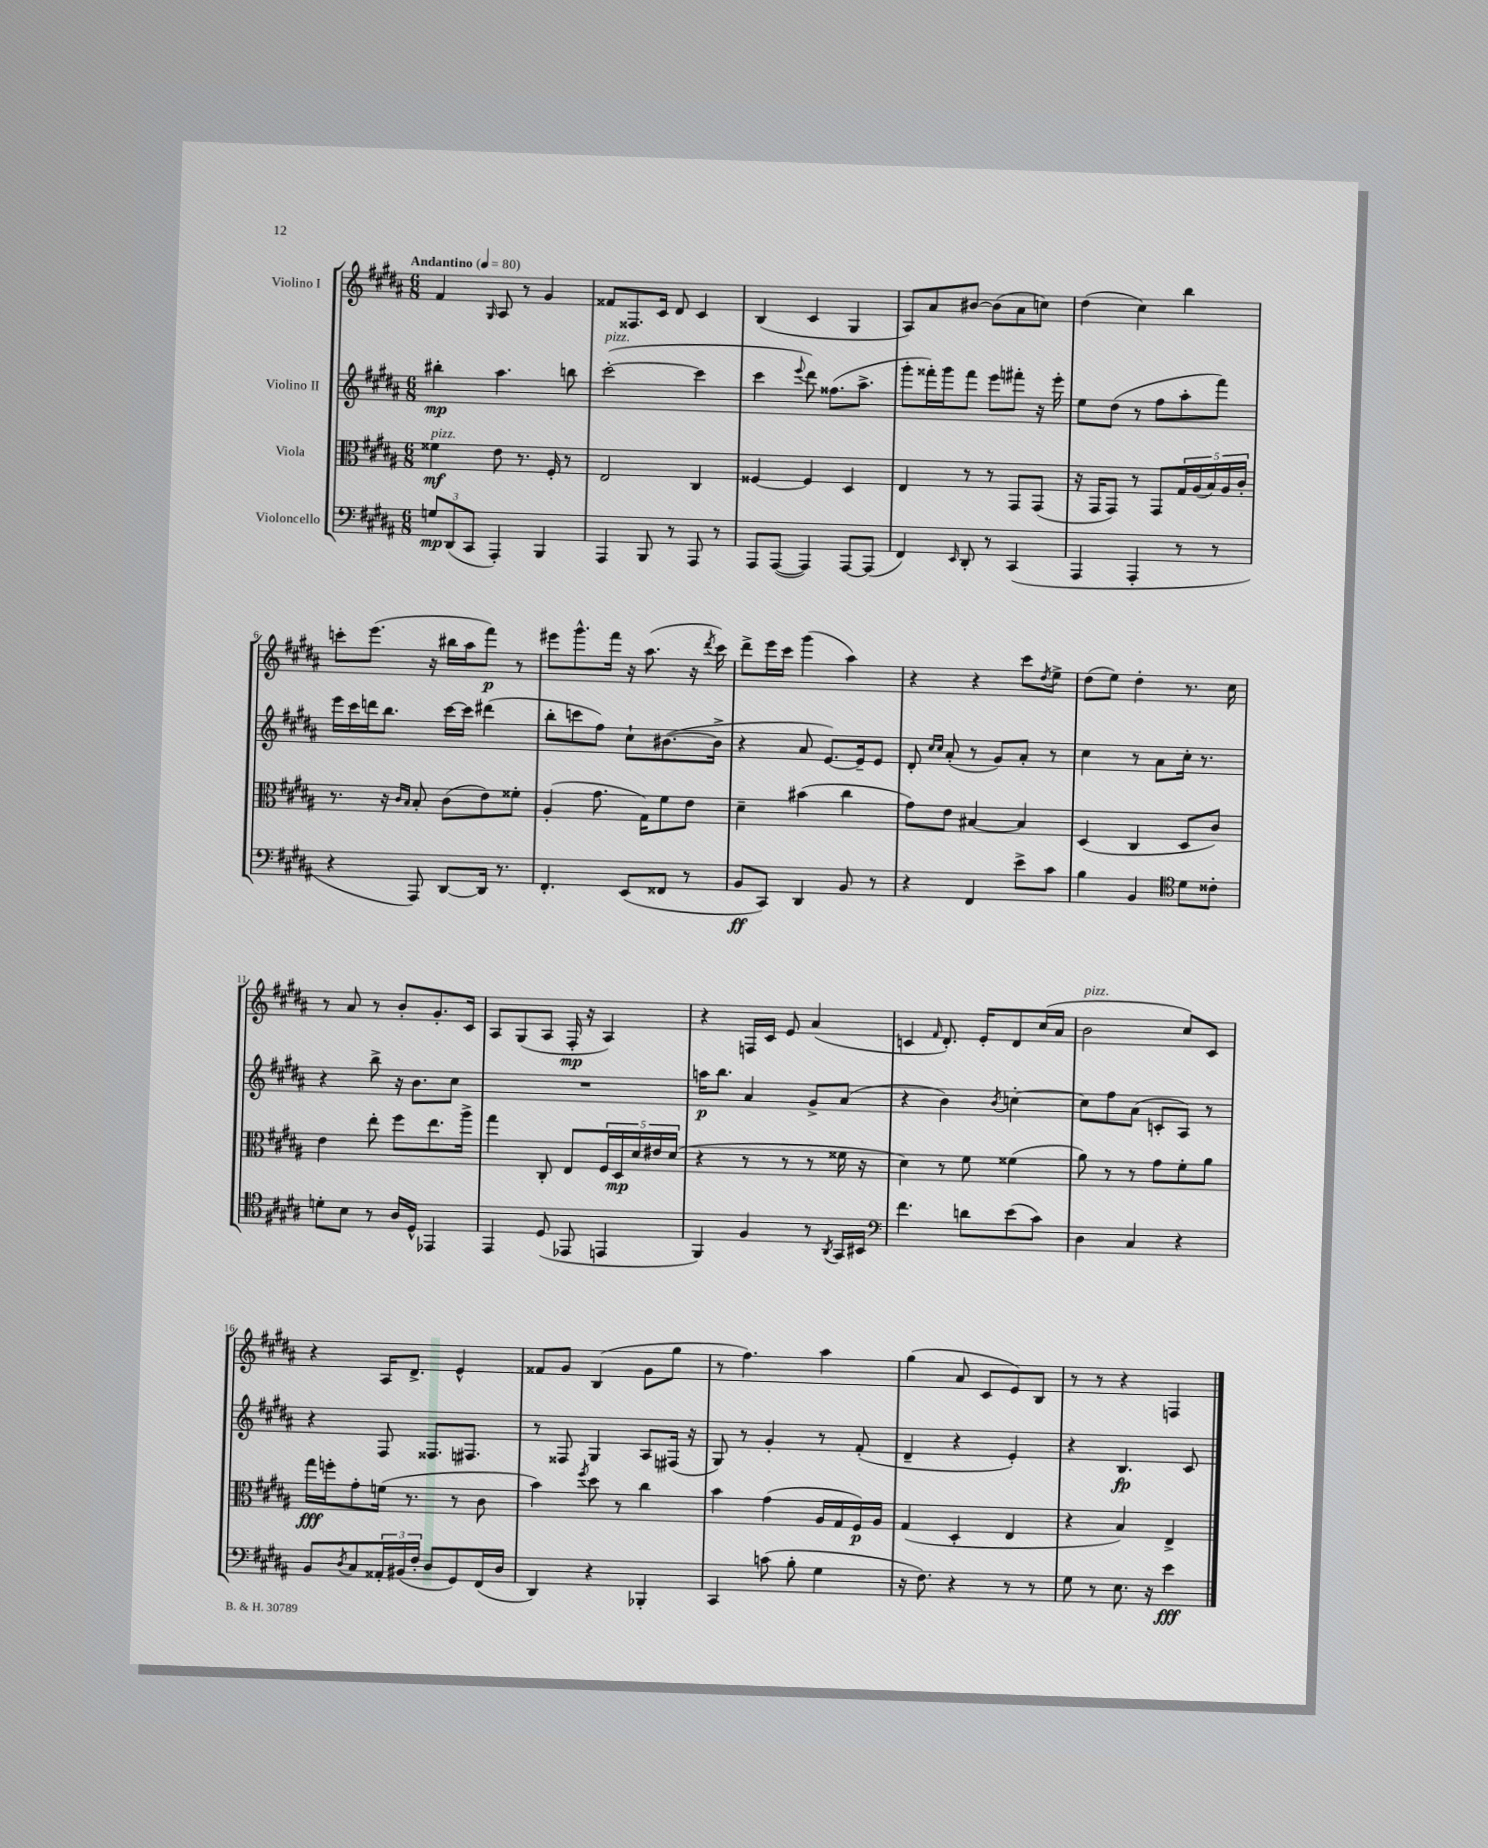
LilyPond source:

<<
\new StaffGroup <<
\new Staff = "s0" \with { instrumentName = "Violino I" } {
    \clef treble \key b \major \numericTimeSignature \time 6/8 \tempo "Andantino" 4 = 80
    fis'4 \grace { gis16 } ais8 r8 gis'4 |
    fisis'8 fisis8. cis'16 dis'8 cis'4 |
    b4( cis'4 gis4 |
    ais8) ais'8 bis'8~ bis'8( ais'8 c''8) |
    dis''4( cis''4) b''4 |
    c'''8-. e'''8.( r16 bis''16 ais''16 fis'''8\p) r8 |
    eis'''8 gis'''8.-^ fis'''16 r16 ais''8.( r16 \acciaccatura { dis'''8 } cis'''16) |
    dis'''8-> e'''16 cis'''16 gis'''4( ais''4) |
    r4 r4 cis'''8 \acciaccatura { dis''8 } e''8-> |
    dis''8( e''8) dis''4-. r8. cis''16 |
    r8 ais'8 r8 b'8-. gis'8.-. cis'16 |
    ais8 gis8( ais8 fis16-.\mp r16 ais4) |
    r4 f16 cis'16 e'8 ais'4( |
    c'4 \grace { fis'16 } dis'8.-.) e'16-. dis'8 cis''16( ais'16 |
    b'2^\markup { \italic "pizz." } cis''8) cis'8 |
    r4 ais16 dis'8.-> e'4-^ |
    fisis'8 gis'8 b4( gis'8 gis''8 |
    r8 fis''4.) ais''4 |
    gis''4( ais'8 cis'8 e'8) b8 |
    r8 r8 r4 f4 \bar "|." |
}
\new Staff = "s1" \with { instrumentName = "Violino II" } {
    \clef treble \key b \major \numericTimeSignature \time 6/8
    bis''4-.\mp ais''4. b''8 |
    cis'''2~-.^\markup { \italic "pizz." }( cis'''4 |
    cis'''4 \appoggiatura { e'''8 } dis'''8) fisis''8.( ais''8.-> |
    gis'''8-. fisis'''16-.) gis'''16 fisis'''8 e'''8 fis'''8-. r16 e'''16-. |
    e''8 dis''8( r8 fis''8 ais''8-. fis'''8) |
    e'''16 cis'''16 d'''16 b''8. cis'''16~ cis'''16 dis'''4( |
    b''8-. c'''8 fis''8) cis''8-! bis'8.~( bis'16-> |
    r4 ais'8 e'8.~) e'16-- e'8 |
    dis'8-. \grace { cis''16 cis''16 } ais'8-.( r8 gis'8) ais'8-. r8 |
    cis''4 r8 ais'8 cis''16-. r8. |
    r4 b''8-> r16 b'8. cis''8 |
    R2. |
    a''16\p b''8. ais'4 gis'8-> ais'8( |
    r4 b'4) \acciaccatura { b'8 } c''4~-. |
    c''8 fis''8 ais'8( c'8-. ais8) r8 |
    r4 fis8 fisis8. fis8. |
    r8 fisis8 gis4 ais8 fis16( r16 |
    gis8) r8 gis'4-. r8 fis'8-.( |
    dis'4-- r4 e'4-.) |
    r4 b4.\fp cis'8 \bar "|." |
}
\new Staff = "s2" \with { instrumentName = "Viola" } {
    \clef alto \key b \major \numericTimeSignature \time 6/8
    fisis'4\mf^\markup { \italic "pizz." } e'8 r8. fis16-. r8 |
    e2 cis4 |
    fisis4~ fisis4 dis4 |
    e4 r8 r8 gis,8 gis,8( |
    r16 gis,16 gis,8) r8 gis,8 \tuplet 5/4 { gis16 ais16( b16) ais16 cis'16-. } |
    r8. r16 \grace { cis'16 b16 } b8-. cis'8( e'8) fisis'8-. |
    ais4-.( gis'8. gis16) fis'8 e'8 |
    dis'4-- bis'4( cis''4 |
    gis'8) e'8 bis4~ bis4 |
    dis4( cis4 dis8 cis'8) |
    e'4 e''8-. fis''8 e''8. ais''16-> |
    gis''4 cis8-. e8 \tuplet 5/4 { fis16 dis16\mp dis'16 eis'16 dis'16( } |
    r4 r8 r8 r8 fisis'16 r16 |
    dis'4) r8 fis'8 fisis'4( |
    ais'8) r8 r8 gis'8 fis'8-. ais'8 |
    gis''16\fff f''16-. gis'8-. f'16( r8. r8 cis'8 |
    b'4) \acciaccatura { fis''8 } dis''8 r8 cis''4 |
    b'4 gis'4( ais16 gis16 fis16\p) ais16 |
    gis4( dis4-. e4 |
    r4 b4) e4-> \bar "|." |
}
\new Staff = "s3" \with { instrumentName = "Violoncello" } {
    \clef bass \key b \major \numericTimeSignature \time 6/8
    \tuplet 3/2 { g8\mp dis,8( cis,8 } ais,,4-.) b,,4 |
    ais,,4 b,,8 r8 ais,,8 r8 |
    ais,,8 ais,,8~( ais,,4) ais,,8~ ais,,8( |
    fis,4) \grace { e,16 } dis,8-. r8 cis,4( |
    ais,,4 ais,,4-. r8 r8 |
    r4 ais,,8) dis,8~ dis,16 r8. |
    fis,4.-. e,8( fisis,8 r8 |
    b,8\ff cis,8) dis,4 b,8 r8 |
    r4 fis,4 e'8-> cis'8 |
    b4 b,4 \clef tenor dis'8 cisis'8-. |
    d'8-. b8 r8 ais16 dis16-^ ees,4 |
    e,4 dis8( ees,8 e,4 |
    fis,4) fis4 r8 \acciaccatura { ais,8 } gis,16 bis,16 |
    \clef bass fis'4. d'8 e'8( cis'8) |
    dis4 cis4 r4 |
    b,8 \acciaccatura { dis8 } cis8 \tuplet 3/2 { aisis,16-. bis,16( fis16-. } dis8 gis,8) fis,16( dis16 |
    dis,4) r4 bes,,4-. |
    cis,4 c'8( b8-. gis4 |
    r16 fis8.) r4 r8 r8 |
    gis8 r8 e8. r16 e'4\fff \bar "|." |
}
>>
>>
